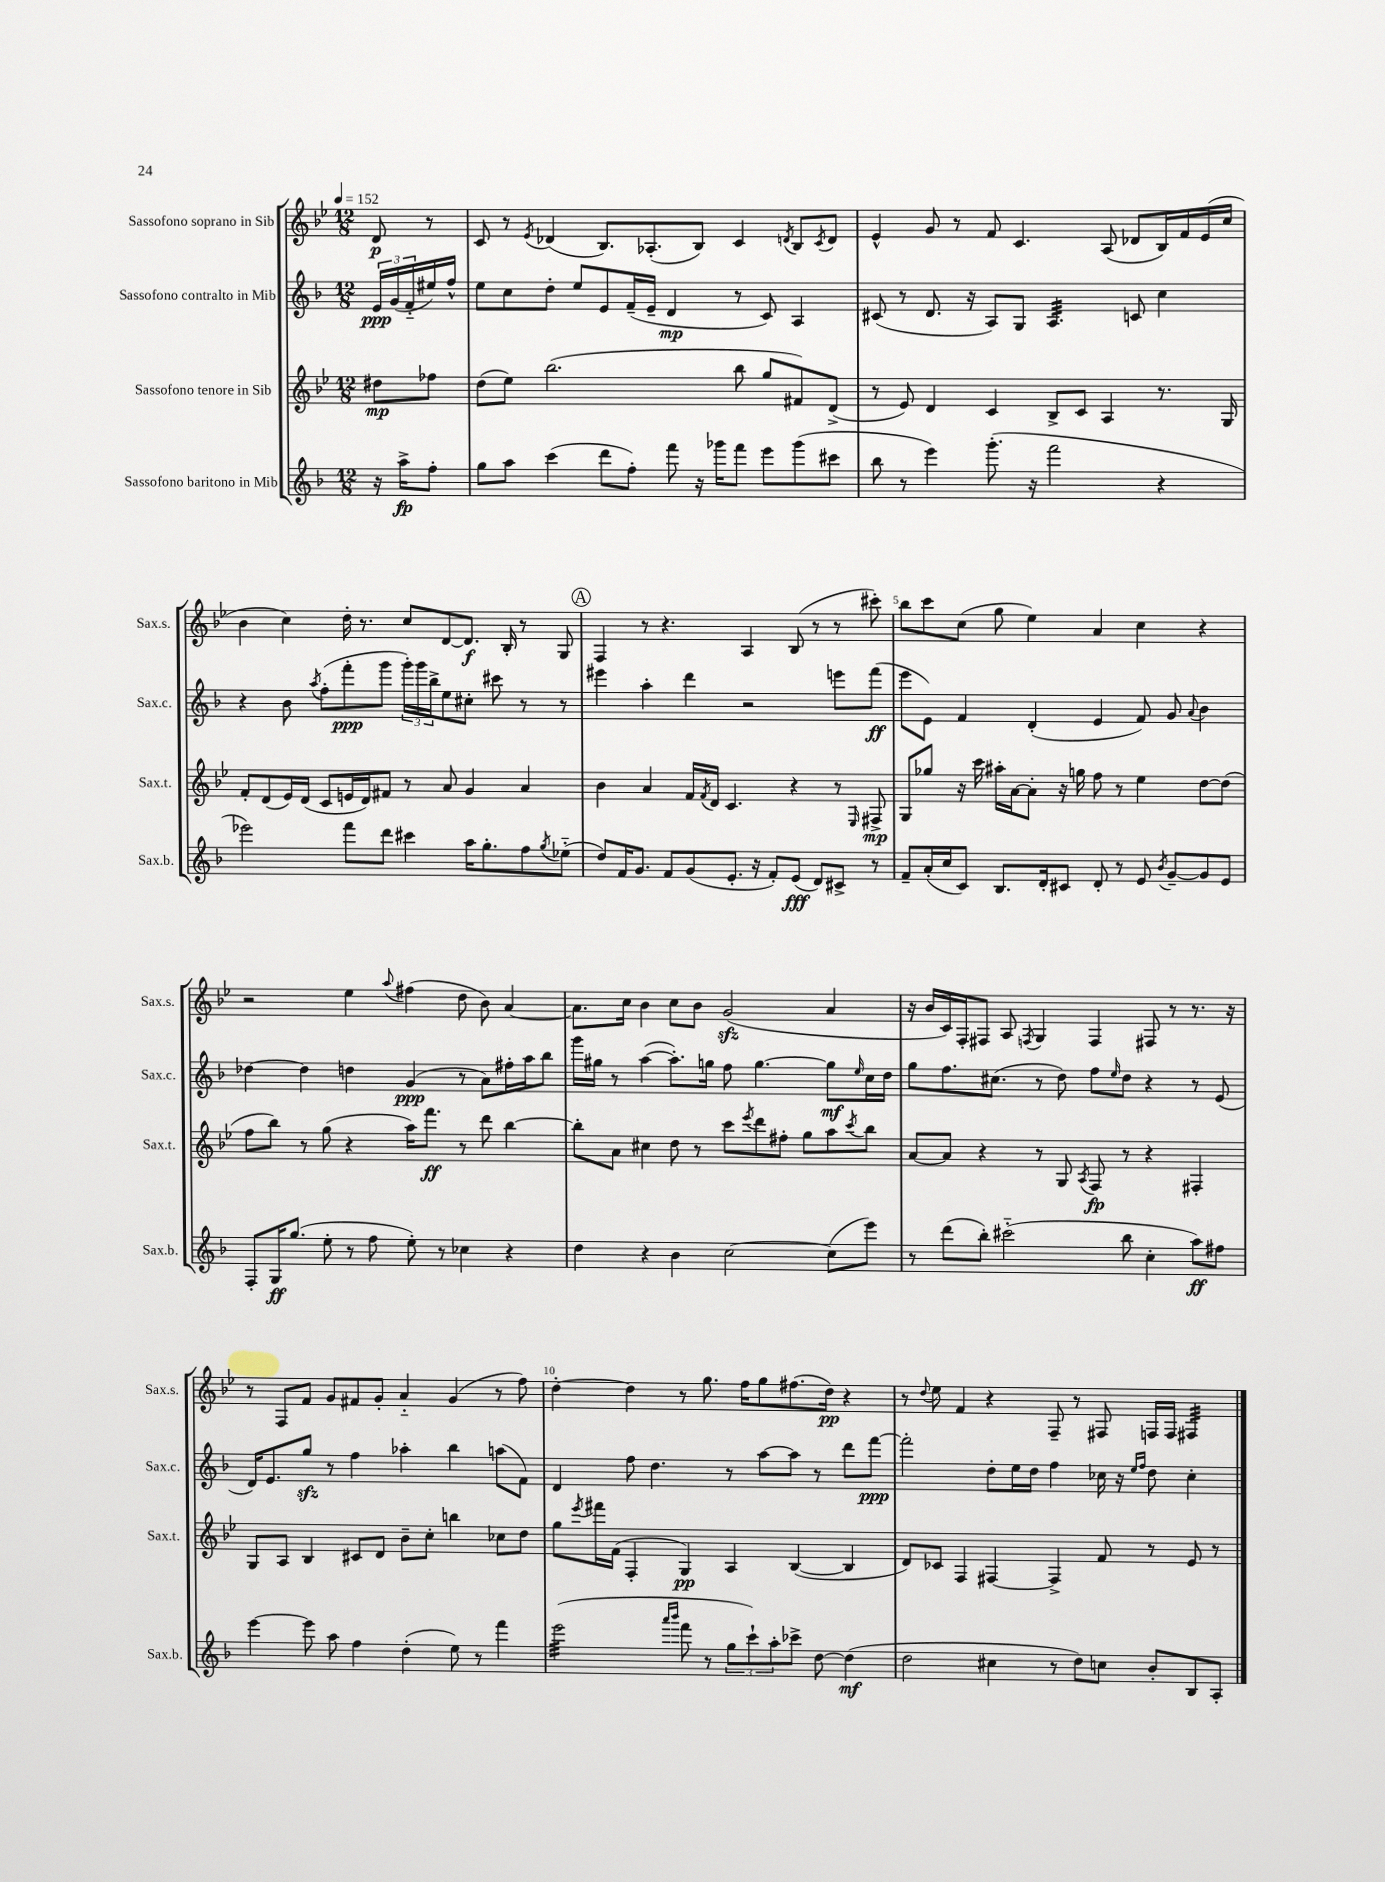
<<
\new StaffGroup <<
\new Staff = "s0" \with { instrumentName = "Sassofono soprano in Sib" shortInstrumentName = "Sax.s." } {
    \clef treble \key bes \major \numericTimeSignature \time 12/8 \partial 4 \tempo 4 = 152
    d'8\p r8 |
    c'8 r8 \acciaccatura { ees'8 } des'4( bes8.) aes8.-.( bes8) c'4 \acciaccatura { d'8 } bes8 \acciaccatura { c'8 } d'8 |
    ees'4-^ g'8 r8 f'8 c'4. a8( des'8 bes16) f'16 ees'16( c''16 |
    bes'4 c''4) d''16-. r8. c''8 d'8~ d'8.\f bes16-. r8 g8 |
    \mark \markup { \circle "A" } f4 r8 r4. a4 bes8( r8 r8 cis'''8-.) |
    bes''8 c'''8 c''8( g''8 ees''4) a'4 c''4 r4 |
    r2 ees''4 \appoggiatura { a''8 } fis''4( d''8 bes'8) a'4~ |
    a'8. c''16 bes'4 c''8 bes'8 g'2\sfz( a'4 |
    r16 bes'16 c'16) f16-. fis8 a8 \acciaccatura { f8 } g4 f4 fis8 r8 r8. r16 |
    r8 f8 f'8 g'8 fis'8 g'8-. a'4-_ g'4( r8 f''8) |
    d''4~-. d''4 r8 g''8. f''16 g''8 fis''8.( d''16\pp) r4 |
    r8 \appoggiatura { d''8 } ees''8 f'4 r4 f8-- r8 fis8 f16 f16 fis4:32 \bar "|." |
}
\new Staff = "s1" \with { instrumentName = "Sassofono contralto in Mib" shortInstrumentName = "Sax.c." } {
    \clef treble \key f \major \numericTimeSignature \time 12/8 \partial 4
    \tuplet 3/2 { e'16\ppp g'16( f'16-_ } eis''16) f''16-^ |
    e''8 c''8 d''8-. e''8 e'8 f'16--( e'16-- d'4\mp r8 c'8) a4 |
    cis'8( r8 d'8. r16 a8) g8 a4.:32 c'8 c''4 |
    r4 bes'8 \acciaccatura { a''8 } f''8-.( f'''8-.\ppp g'''8 \tuplet 3/2 { g'''16-.) g'''16 bes''16-> } e''8 cis''8-. cis'''8 r8 r8 |
    \mark \markup { \circle "A" } eis'''4 a''4-. d'''4 r2 e'''8 f'''8\ff( |
    e'''8 e'8) f'4 d'4-.( e'4 f'8) g'8 \appoggiatura { a'8 } bes'4 |
    des''4~ des''4 d''4 g'4\ppp( r8 a'8) fis''16-. a''16 bes''8 |
    g'''16 gis''16 r8 a''4~( a''8.-.) g''16 f''8 g''4.~ g''8\mf \grace { e''16 } c''16 d''16 |
    g''8 f''8. cis''8.( r8 d''8) f''8 \grace { e''16 } d''8 r4 r8 e'8( |
    d'16) e'8. g''8\sfz r8 f''4 aes''4-. bes''4 a''8( f'8) |
    d'4 f''8 d''4. r8 a''8~ a''8 r8 d'''8 f'''8~\ppp |
    f'''2-. d''8-. e''16 d''16 f''4 ces''16 r16 \grace { e''16 f''16 } d''8 ces''4-. \bar "|." |
}
\new Staff = "s2" \with { instrumentName = "Sassofono tenore in Sib" shortInstrumentName = "Sax.t." } {
    \clef treble \key bes \major \numericTimeSignature \time 12/8 \partial 4
    dis''8\mp fes''8 |
    d''8( ees''8) bes''2.( bes''8 g''8 fis'8) d'8->( |
    r8 ees'8) d'4 c'4 bes8-> c'8 a4 r8. g16 |
    f'8-. d'8( ees'16) d'16( c'8 e'16 d'16) fis'8 r8 a'8 g'4 a'4 |
    \mark \markup { \circle "A" } bes'4 a'4 f'16 \acciaccatura { f'8 } d'16 c'4. r4 r8 \grace { ees16 } fis8->\mp |
    g8 ges''8 r16 c'''16 ais''16-. a'16~ a'8-. r16 g''16 f''8 r8 ees''4 d''8~ d''8( |
    f''8 bes''8) r8 g''8( r4 a''16) f'''8.\ff r8 d'''8 bes''4~ |
    bes''8-. a'8 cis''4 d''8 r8 c'''8 \acciaccatura { ees'''8 } d'''8 fis''8-. g''8 a''8 \acciaccatura { c'''8 } bes''8 |
    a'8~ a'8 r4 r8 g8 \acciaccatura { a8 } f8\fp r8 r4 fis4-. |
    g8 a8 bes4 cis'8 d'8 bes'8-- c''8-. b''4 ces''8 d''8 |
    g''8 \acciaccatura { ees'''8 } fis'''16 f'16( f4-. g4\pp) a4 bes4~( bes4 |
    d'8) ces'8 f4 fis4~ fis4-> f'8 r8 ees'8 r8 \bar "|." |
}
\new Staff = "s3" \with { instrumentName = "Sassofono baritono in Mib" shortInstrumentName = "Sax.b." } {
    \clef treble \key f \major \numericTimeSignature \time 12/8 \partial 4
    r16 a''16->\fp f''8-. |
    g''8 a''8 c'''4( d'''8 f''8-.) f'''8 r16 ges'''16 f'''8 e'''8 ges'''8( cis'''8 |
    bes''8 r8 e'''4) g'''8.-.( r16 f'''2 r4 |
    ees'''2) f'''8 d'''8 cis'''4 a''16 g''8.-. f''8 \acciaccatura { g''8 } ees''8-_( |
    \mark \markup { \circle "A" } d''8) f'16 g'8. f'8 g'8( e'8.-. r16 f'8-.) e'8\fff( d'8) cis'8-> r8 |
    f'8-- a'16-.( c''16 c'8) bes8. d'16-. cis'8 d'8-. r8 e'8 \acciaccatura { bes'8 } g'8~-- g'8 e'8 |
    f8-. g16\ff g''8.( e''8-. r8 f''8 e''8-.) r8 ces''4 r4 |
    d''4 r4 bes'4 c''2~ c''8( e'''8) |
    r8 d'''8( bes''8-.) cis'''2-_( bes''8 c''4-. a''8\ff) fis''8 |
    e'''4~ e'''8 a''8 f''4 d''4-.( e''8) r8 f'''4 |
    e'''2:32( \grace { a'''16 bes'''16 } f'''8 r8 \tuplet 3/2 { g''8 c'''8-!) a''8-. } ces'''8-> d''8~ d''4\mf( |
    d''2 cis''4 r8 d''8) c''8 bes'8-. bes8 a8-. \bar "|." |
}
>>
>>
\layout { \context { \Score \override BarNumber.break-visibility = ##(#f #t #t) barNumberVisibility = #(every-nth-bar-number-visible 5) } }
